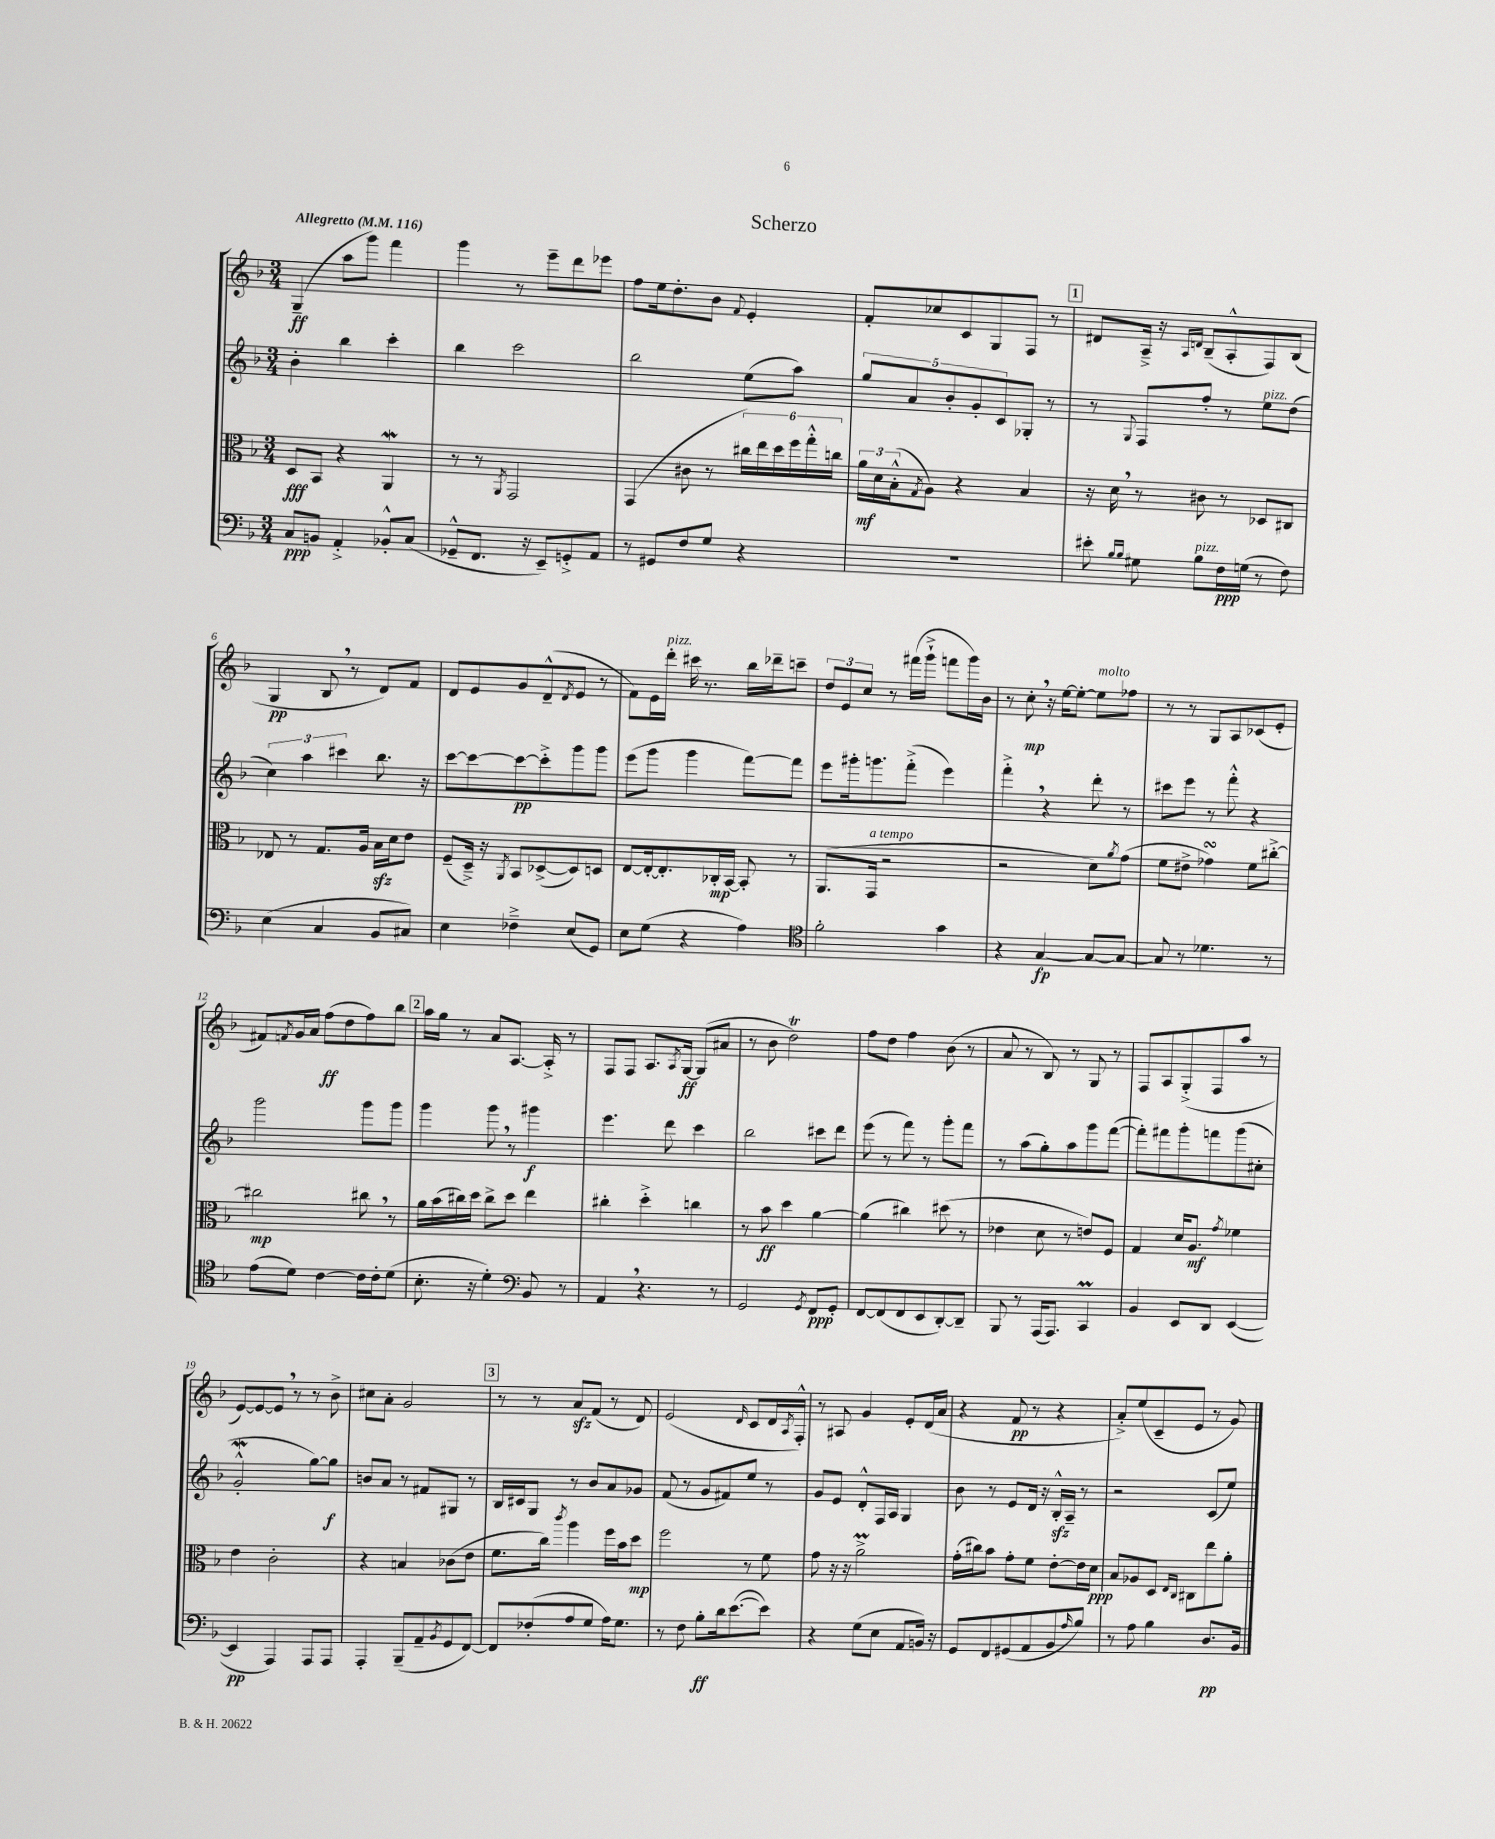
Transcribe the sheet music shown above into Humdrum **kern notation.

**kern	**dynam	**kern	**dynam	**kern	**dynam	**kern	**dynam
*part4	*part4	*part3	*part3	*part2	*part2	*part1	*part1
*staff4	*staff4	*staff3	*staff3	*staff2	*staff2	*staff1	*staff1
*clefF4	*	*clefC3	*	*clefG2	*	*clefG2	*
*k[b-]	*	*k[b-]	*	*k[b-]	*	*k[b-]	*
*M3/4	*	*M3/4	*	*M3/4	*	*M3/4	*
*MM116	*	*MM116	*	*MM116	*	*MM116	*
=1	=1	=1	=1	=1	=1	=1	=1
!	!	!	!	!	!	!LO:TX:a:B:t=Allegretto	!
8C/L	ppp	8D/L	fff	4b-'\	.	(4G~/	ff
8BBn/J	.	8BB-/J	.	.	.	.	.
4AA'^/	.	4r	.	4bb-\	.	8aa\L	.
.	.	.	.	.	.	8ggg\J)	.
8BB-X'^^/L	.	4AAW/	.	4ccc'\	.	4fff\	.
(8C/J	.	.	.	.	.	.	.
=2	=2	=2	=2	=2	=2	=2	=2
8GG-X~^^/L	.	8r	.	4bb-\	.	4ggg\	.
8.FF/J	.	8r	.	.	.	.	.
.	.	8qAA/	.	.	.	.	.
.	.	2GG/	.	2ccc\	.	8r	.
16r	.	.	.	.	.	.	.
8EE~/L)	.	.	.	.	.	8eee~\L	.
8GGn'^/	.	.	.	.	.	8ddd\	.
8AA/J	.	.	.	.	.	8eee-X\J	.
=3	=3	=3	=3	=3	=3	=3	=3
8r	.	(4GG/	.	2bb-\	.	8ff\L	.
8GG#X/L	.	.	.	.	.	16ee\k	.
.	.	.	.	.	.	8.dd'\	.
8F/	.	8c#X\	.	.	.	.	.
8G/J	.	8r	.	.	.	8b-\J	.
.	.	.	.	.	.	8qqf/	.
4r	.	24cc#X\LL)	.	(8ee\L	.	4e'/	.
.	.	24ee\	.	.	.	.	.
.	.	24dd\	.	.	.	.	.
.	.	24ff\	.	8aa\J)	.	.	.
.	.	24gg'^^\	.	.	.	.	.
.	.	24ccn\JJ	.	.	.	.	.
=4	=4	=4	=4	=4	=4	=4	=4
2.r	.	24a\LL	mf	10gg/L	.	8f'/L	.
.	.	24d\	.	.	.	.	.
.	.	(24B-'^^\J	.	.	.	.	.
.	.	.	.	10a/	.	.	.
.	.	8qG/	.	.	.	.	.
.	.	8A\J)	.	.	.	8cc-X/	.
.	.	.	.	10b-'/	.	.	.
.	.	4r	.	.	.	8c/	.
.	.	.	.	10g'/	.	.	.
.	.	.	.	.	.	8G/	.
.	.	.	.	10c/	.	.	.
.	.	4B-/	.	8G-X'/J	.	8F/J	.
.	.	.	.	8r	.	8r	.
!!LO:REH:place=s1:t=1
=5	=5	=5	=5	=5	=5	=5	=5
8e#X'\	.	16r	.	8r	.	8d#X/L	.
.	.	16d,\	.	.	.	.	.
16qqB-/LL	.	.	.	.	.	.	.
16qqB-/JJ	.	.	.	8qqG/	.	.	.
8G#X\	.	8r	.	8F/L	.	16A~^/Jk	.
.	.	.	.	.	.	16r	.
.	.	.	.	.	.	16qqA/LL	.
.	.	.	.	.	.	16qqdn/JJ	.
!LO:TX:a:i:t=pizz.	!	!	!	!	!	!	!
8B-\L	.	8c#X\	.	8ff'/J	.	(8B-~/L	.
16F\L	ppp	8r	.	8r	.	8A'^^/	.
(16Gn\JJ	.	.	.	.	.	.	.
!	!	!	!	!LO:TX:a:i:t=pizz.	!	!	!
8r	.	8D-X/L	.	8ee\L	.	8F/)	.
8F\)	.	8C#X/J	.	(8dd\J	.	(8B-/J	.
!!LO:LB:g=z
=6	=6	=6	=6	=6	=6	=6	=6
(4E\	.	8E-X/	.	6cc\)	.	4G/	pp
.	.	8r	.	.	.	.	.
.	.	.	.	6aa\	.	.	.
4C/	.	8.G/L	.	.	.	8B-,/	.
.	.	.	.	6ccc#X\	.	.	.
.	.	.	.	.	.	8r	.
.	.	16A/Jk	.	.	.	.	.
8BB-/L	.	16B-zz\LL	.	8.bb-\	.	8d/L)	.
.	.	16d\J	.	.	.	.	.
8C#X/J)	.	8e\J	.	.	.	8f/J	.
.	.	.	.	16r	.	.	.
=7	=7	=7	=7	=7	=7	=7	=7
4E\	.	(8F~/L	.	[8ccc\L	.	8d/L	.
.	.	16D~^/Jk)	.	8ccc\_	.	8e/	.
.	.	16r	.	.	.	.	.
.	.	8qAA/	.	.	.	.	.
4F-X~^\	.	8BB-/L	.	8ccc\_	pp	8g/	.
.	.	([8D-X^/	.	8ccc'^\]	.	(8d~^^/	.
.	.	.	.	.	.	8qd/	.
(8E/L	.	8D-/])	.	8ggg\	.	8e/J	.
8GG/J)	.	8Dn/J	.	8ggg\J	.	8r	.
=8	=8	=8	=8	=8	=8	=8	=8
8E\L	.	[8E/L	.	(8eee\L	.	8f\L)	.
(8G\J	.	16E'/k_	.	8ggg\J	.	16e\L	.
!	!	!	!	!	!	!LO:TX:a:i:t=pizz.	!
.	.	8.E'/]	.	.	.	16ddd'\JJ	.
4r	.	.	.	4ggg\	.	16ccc#X\	.
.	.	.	.	.	.	8.r	.
.	.	16C-X'/L	mp	.	.	.	.
.	.	[16BB-/JJ	.	.	.	.	.
4A\)	.	8BB-'/]	.	[8fff\L)	.	16bb-\LL	.
.	.	.	.	.	.	16ddd-X~\J	.
.	.	8r	.	8fff\J]	.	8cccn~\J	.
=9	=9	=9	=9	=9	=9	=9	=9
*clefC4	*	*	*	*	*	*	*
2f'\	.	(8.AA/L	.	8eee\L	.	12dd/L	.
.	.	.	.	.	.	12e/	.
.	.	.	.	16ggg#X'\k	.	.	.
.	.	.	.	.	.	12cc/J	.
!	!	!LO:TX:a:i:t=a tempo	!	!	!	!	!
.	.	16GG/Jk	.	8.gggn\	.	.	.
.	.	2r	.	.	.	8r	.
.	.	.	.	(8fff'^\J	.	(16fff#X\LL	.
.	.	.	.	.	.	16ggg`^\JJ	.
4g\	.	.	.	4eee\)	.	8fffn\L	.
.	.	.	.	.	.	16ggg\L)	.
.	.	.	.	.	.	16b-\JJ	.
=10	=10	=10	=10	=10	=10	=10	=10
4r	.	2r	.	4fff'^,\	.	8r	.
.	.	.	.	.	.	8cc',\	mp
[4G/	fp	.	.	4r	.	16r	.
.	.	.	.	.	.	[16ee\KL	.
.	.	.	.	.	.	8ee'\J_	.
!	!	!	!	!	!	!LO:TX:a:i:t=molto	!
8G/L_	.	8d\L)	.	8ddd'\	.	8ee\L]	.
.	.	8qa/	.	.	.	.	.
8G/J_	.	(8g\J	.	8r	.	8ff-X\J	.
=11	=11	=11	=11	=11	=11	=11	=11
8G/]	.	8f\L	.	8ccc#X\L	.	8r	.
8r	.	8e#X^\J	.	8eee\J	.	8r	.
4.d-X\	.	4g-XsSSs\)	.	8r	.	8G/L	.
.	.	.	.	8fff'^^\	.	8A/	.
.	.	8f\L	.	4r	.	(8c-X/	.
8r	.	[8cc#X'^\J	.	.	.	8e'/J	.
!!LO:LB:g=z
=12	=12	=12	=12	=12	=12	=12	=12
(8e\L	.	2cc#X\]	mp	2ggg\	.	8f#X/L)	.
.	.	.	.	.	.	8qfn/	.
8d\J)	.	.	.	.	.	16g/L	.
.	.	.	.	.	.	16a/JJ	.
[4c\	.	.	.	.	.	(8ff\L	ff
.	.	.	.	.	.	8dd\	.
16c\LL]	.	8cc#X,\	.	8ggg\L	.	8ff\)	.
16c'\J	.	.	.	.	.	.	.
(8d\J	.	8r	.	8ggg\J	.	8bb-\J	.
!!LO:REH:place=s1:t=2
=13	=13	=13	=13	=13	=13	=13	=13
8.B-'\	.	16a\LL	.	4ggg\	.	16aa\LL	.
.	.	(16b-\	.	.	.	16gg\JJ	.
.	.	16cc#X\)	.	.	.	8r	.
16r	.	16dd\JJ	.	.	.	.	.
4d'\)	.	8cc#^\L	.	8ggg,\	.	8a/L	.
.	.	8dd\J	.	8r	.	[8.A/J	.
*clefF4	*	*	*	*	*	*	*
8BB-/	.	4ee\	.	4ggg#X\	f	.	.
.	.	.	.	.	.	16A'^/]	.
8r	.	.	.	.	.	8r	.
=14	=14	=14	=14	=14	=14	=14	=14
4AA,/	.	4cc#X'\	.	4.eee\	.	8F/L	.
.	.	.	.	.	.	8F/J	.
4.r	.	4dd'^\	.	.	.	8.A/L	.
.	.	.	.	8ddd\	.	.	.
.	.	.	.	.	.	8qA/	.
.	.	.	.	.	.	[16G/Jk	ff
.	.	4ccn\	.	4ccc\	.	(8G/L]	.
8r	.	.	.	.	.	8a#X/J	.
=15	=15	=15	=15	=15	=15	=15	=15
2GG/	.	8r	.	2bb-\	.	8r	.
.	.	8b-\	ff	.	.	8b-\	.
.	.	4dd\	.	.	.	2ddT\)	.
8qGG/	.	.	.	.	.	.	.
8FF/L	ppp	[4a\	.	8ccc#X\L	.	.	.
8GG'/J	.	.	.	8ddd\J	.	.	.
=16	=16	=16	=16	=16	=16	=16	=16
[8FF/L	.	(4a\]	.	(8eee\	.	8ff\L	.
(8FF/]	.	.	.	8r	.	8dd\J	.
8FF/	.	4cc#X\)	.	8fff\)	.	4ff\	.
8EE/	.	.	.	8r	.	.	.
[8DD'/)	.	(8dd#X\	.	8ggg'\L	.	(8b-\	.
8DD~/J]	.	8r	.	8fff\J	.	8r	.
=17	=17	=17	=17	=17	=17	=17	=17
8BBB-/	.	4e-X\	.	8r	.	8a/	.
8r	.	.	.	(8aa\L	.	8r	.
(16AAA/KL	.	8d\	.	8gg'\)	.	8B-/)	.
8.AAA/J)	.	.	.	.	.	.	.
.	.	8r	.	8aa\	.	8r	.
4CCM/	.	8en/L)	.	8ggg\	.	8G/	.
.	.	8F/J	.	([8fff\J	.	8r	.
=18	=18	=18	=18	=18	=18	=18	=18
4BB-/	.	4G/	.	8fff'\L])	.	8F/L	.
.	.	.	.	8fff#X\	.	8A/	.
8EE/L	.	16d/KL	.	8ggg'\	.	(8G'^/	.
.	.	8.A/J	mf	.	.	.	.
8DD/J	.	.	.	8fffn\	.	8F/	.
.	.	8qg/	.	.	.	.	.
([4EE/	.	4f-X\	.	(8ggg\	.	8aa/J	.
.	.	.	.	8cc#X'\J	.	8r	.
!!LO:LB:g=z
=19	=19	=19	=19	=19	=19	=19	=19
4EE/]	pp	4e\	.	2gW'^^/	.	[8e/L)	.
.	.	.	.	.	.	8e/_	.
4AAA/)	.	2c'\	.	.	.	8e,/J]	.
.	.	.	.	.	.	8r	.
8AAA/L	.	.	.	[8gg\L)	.	8r	.
8AAA/J	.	.	.	8gg\J]	f	8b-^\	.
=20	=20	=20	=20	=20	=20	=20	=20
4AAA'/	.	4r	.	8bn/L	.	8cc#X\L	.
.	.	.	.	8a/J	.	8a'\J	.
(8BBB-~/L	.	4Bn/	.	8r	.	2g/	.
8AA~/	.	.	.	8f#X/L	.	.	.
8qBB-/	.	.	.	.	.	.	.
8GG/	.	(8c-X\L	.	8G#X/J	.	.	.
[8FF/J)	.	8e\J	.	8r	.	.	.
!!LO:REH:place=s1:t=3
=21	=21	=21	=21	=21	=21	=21	=21
8FF/L]	.	8.f\L	.	16B-/LL	.	8r	.
.	.	.	.	16c#X/J	.	.	.
(8F-X'/	.	.	.	8G/J	.	8r	.
.	.	16cc\Jk)	.	.	.	.	.
.	.	8qccc/	.	.	.	.	.
8A/	.	4aa\	.	8r	.	8azz/L	.
8G/J	.	.	.	8b-/L	.	(8f/J	.
16A\KL)	.	16ff\LL	.	8a/	.	8r	.
8.G\J	.	16b-\J	.	.	.	.	.
.	.	8dd\J	mp	8g-X/J	.	8d/)	.
=22	=22	=22	=22	=22	=22	=22	=22
8r	.	2ff\	.	(8f/	.	(2e/	.
8F\	.	.	.	8r	.	.	.
8B-'\L	ff	.	.	8g/L	.	.	.
16d\k	.	.	.	8f#X/)	.	.	.
([8.e\	.	.	.	.	.	.	.
.	.	.	.	.	.	16qqd/	.
.	.	8r	.	8ee/J	.	8c/L	.
8e\J])	.	8f\	.	8r	.	16d/L	.
.	.	.	.	.	.	8qA/	.
.	.	.	.	.	.	16F'^^/JJ)	.
=23	=23	=23	=23	=23	=23	=23	=23
4r	.	8g\	.	8g/L	.	8r	.
.	.	16r	.	8e/J	.	8A#X/	.
.	.	16r	.	.	.	.	.
(8G\L	.	2am^\	.	8d'^^/L	.	4g/	.
8E\J	.	.	.	16F/L	.	.	.
.	.	.	.	16A/JJ	.	.	.
8AA/L	.	.	.	4G/	.	8e'/L	.
16BBn/Jk)	.	.	.	.	.	(16d/L	.
16r	.	.	.	.	.	16a/JJ	.
=24	=24	=24	=24	=24	=24	=24	=24
8GG/L	.	(16g'\LL	.	8b-\	.	4r	.
.	.	16cc#X\J)	.	.	.	.	.
8FF/	.	8b-\J	.	8r	.	.	.
(8GG#X/	.	8g'\L	.	8e/L	.	8f/	pp
8AA/	.	8f\J	.	16d/Jk	.	8r	.
.	.	.	.	16r	.	.	.
8BB-/	.	[8e'\L	.	16B-zz'^^/LL	.	4r	.
.	.	.	.	16A~/JJ	.	.	.
16qqA/	.	.	.	.	.	.	.
8B-/J)	.	16e\L]	.	8r	.	.	.
.	.	16d\JJ	ppp	.	.	.	.
=25	=25	=25	=25	=25	=25	=25	=25
8r	.	8B-/L	.	2r	.	8a'^/L)	.
8A\	.	8A-X/	.	.	.	(8ee/	.
4B-\	.	8D/J	.	.	.	8c~/	.
.	.	16qqE/LL	.	.	.	.	.
.	.	16qqC/JJ	.	.	.	.	.
.	.	8C#X\L	.	.	.	8e/J	.
8.D/L	pp	8ee\	.	(8c/L	.	8r	.
.	.	8a'\J	.	8ee/J)	.	8g/)	.
16BB-/Jk	.	.	.	.	.	.	.
==	==	==	==	==	==	==	==
*-	*-	*-	*-	*-	*-	*-	*-
